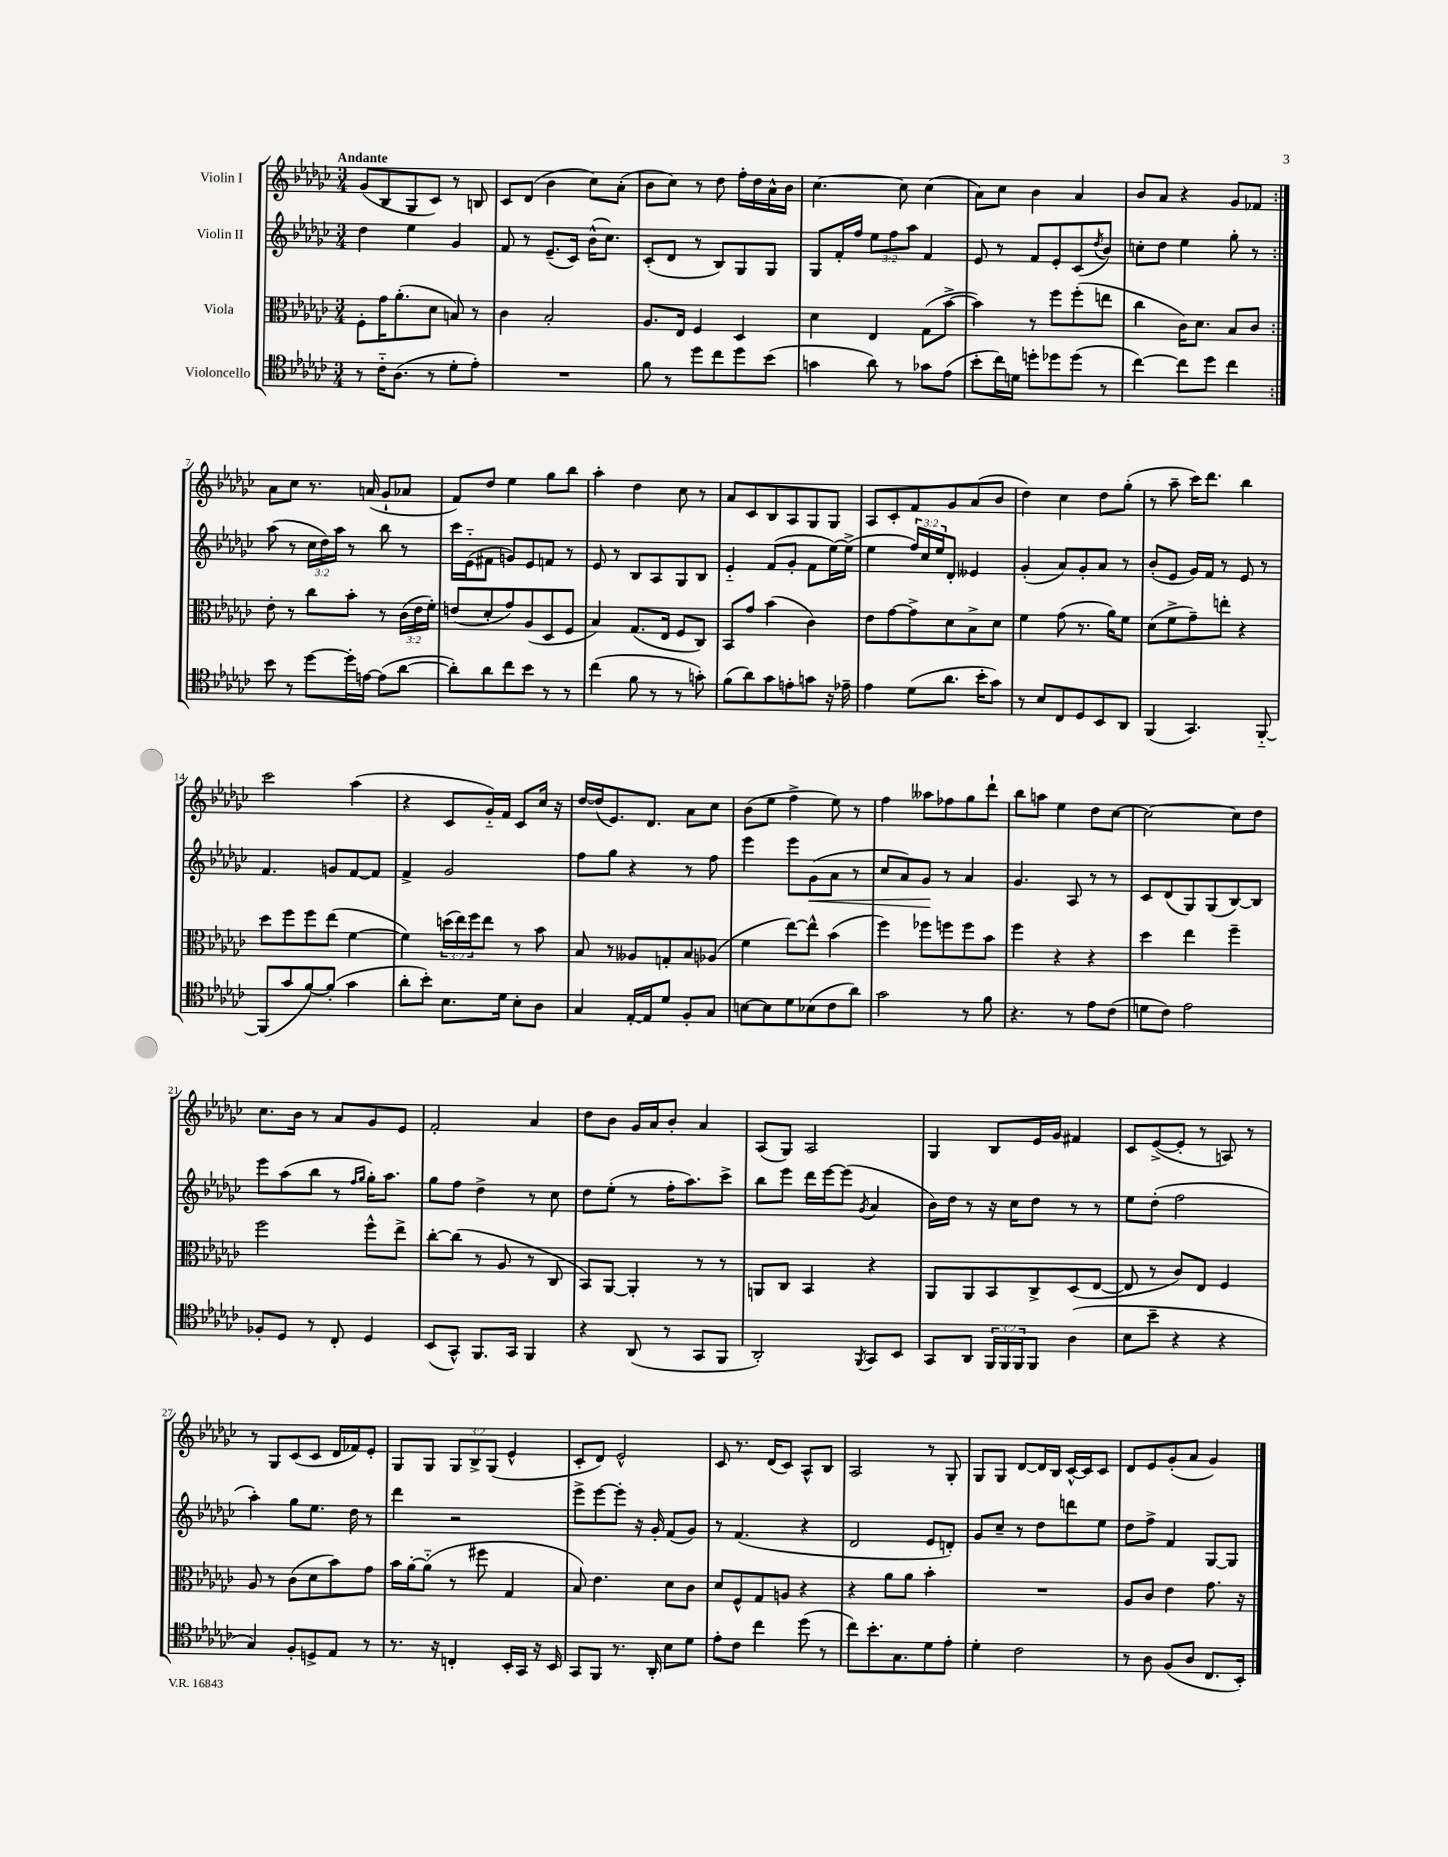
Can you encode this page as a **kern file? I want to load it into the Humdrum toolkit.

**kern	**kern	**kern	**kern
*staff4	*staff3	*staff2	*staff1
*clefC4	*clefC3	*clefG2	*clefG2
*k[b-e-a-d-g-c-]	*k[b-e-a-d-g-c-]	*k[b-e-a-d-g-c-]	*k[b-e-a-d-g-c-]
*M3/4	*M3/4	*M3/4	*M3/4
8r	8F'\L	4dd-\	(8g-/L
16c-'~\LK	16g-\K	.	8B-/
(8.A-\J	(8.a-'\	.	.
.	.	4ee-\	8G-/
8r	8d-\J	.	8c-/J)
8d-'\L	8B/)	4g-/	8r
8e-'\J)	8r	.	8B/
=	=	=	=
2.r	4c-\	8f/	8c-/L
.	.	8r	(8d-/J
.	2B-'/	(8.e-~/L	4b-\
.	.	16c-/Jk)	.
.	.	(16b-^^\LK	8cc-\L)
.	.	8.cc-\J)	.
.	.	.	(8a-'\J
=	=	=	=
8f\	8.A-/L	(8c-'/L	8b-\L
8r	.	8d-/J	8cc-\J)
.	16E-/Jk	.	.
8dd-\L	4F/	8r	8r
8cc-\	.	8B-/L)	8dd-\
8dd-\	4D-/	8G-/	16ff'\LL
.	.	.	16dd-\
(8b-\J	.	8G-/J	16a-^^\
.	.	.	16b-\JJ
=	=	=	=
4g\	4d-\	8G-/L	[4.cc-\
.	.	16f'/L	.
.	.	16ff/JJ	.
8a-\)	4E-/	12ee-\L	.
.	.	12ff\	.
8r	.	.	8cc-\]
.	.	12aa-\J	.
8g-\L	(8G-\L	4f/	(4cc-\
(8e-\J	[8b-^\J	.	.
=	=	=	=
8b-'\L	4b-\])	8e-/	8a-\L)
16cc-\L)	.	8r	8cc-\J
16d\JJ	.	.	.
8dd'\L	8r	8f/L	4b-\
8dd-\	8ff\L	8e-'/	.
(8dd-\J	(8ff'\	(8c-/	4a-/
.	.	8qdd-/	.
8r	8ee\J	8b-/J)	.
=	=	=	=
[4cc-\)	4cc-\	8cc'\L	8b-/L
.	.	8dd-\J	8a-/J
8cc-\]L	16c-\LK)	4ee-\	4r
.	8.d-\J	.	.
8dd-\J	.	.	.
4cc-\	8B-/L	8gg-'\	8g-/L
.	8c-/J	8r	8f-/J
=:|!	=:|!	=:|!	=:|!
8b-\	8e-'\	(8aa-\	8a-\L
8r	8r	8r	8cc-\J
[8dd-\L	8cc-\L	24cc-\LL	8.r
.	.	24dd-\)	.
.	.	24aa-\JJ	.
16dd-'\]L	8b-'\J	8r	.
[16e\JJ	.	.	(16a/
(8e\]L	8r	8bb-\	8g-`/L
[8a-\J	(24c-\LL	8r	8a-/J
.	24e-\	.	.
.	24f'\JJ)	.	.
=	=	=	=
8a-'\]L)	(8e/L	16ccc-\LL	8f/L)
.	.	(16e-'~\J	.
8a-\	8d-'/	8f#\J	8dd-/J
8cc-\	8g-/)	8g/L)	4ee-\
8b-\J	(8A-/	8e-/	.
8r	8D-/	8f/J	8gg-\L
8r	8F/J	8r	8bb-\J
=	=	=	=
(4cc-\	4B-/)	8e-/	4aa-'\
.	.	8r	.
8f\	(8.G-/L	8B-/L	4dd-\
8r	.	8A-/	.
.	16E-/Jk	.	.
8r	8F/L	8G-/	8cc-\
8g'\)	8C-/J)	8B-/J	8r
=	=	=	=
(8f\L	8BB-/L	4e-'~/	8a-/L
8a-\)	8g-/J	.	8c-/
8g-\	(4b-\	(8f/L	8B-/
8e'\	.	8g-'/J	8A-/
8g\J	4c-\)	8f\L	8G-/
16r	.	[16ee-\L)	8G-/J
16e-~\	.	(16ee-^\]JJ	.
=	=	=	=
4e-\	8e-\L	4ee-\	8A-/L
.	[8g-\	.	8c-'/
(8d-\L	8g-^\]	24ff/LL)	8f/
.	.	24cc-/	.
.	.	24ee-/J	.
8.a-\J	8d-\	8d-'/J	8g-/
.	8B-^\	4e--/	(8a-/
16b-'\LK	.	.	.
8g-\J)	8d-\J	.	8b-/J
=	=	=	=
8r	4f\	(4g-'/	4dd-\)
8B-/L	.	.	.
8C-/	(8g-\	8a-/L)	4cc-\
8D-/	8.r	8g-'/	.
8BB-/	.	8a-/J	8dd-\L
.	16a-\LK)	.	.
8AA-/J	8f\J	8r	(8gg-'\J
=	=	=	=
(4FF/	(8d-\L	(8b-'/L	8r
.	8f^\	8e-/J	8aa-~\
4.GG-/)	8g-~\)	16g-/LL)	16ccc-\LK)
.	.	16f/JJ	8.ddd-\J
.	8ee'\J	8r	.
.	4r	8e-/	4bb-\
[8FF'~/	.	8r	.
=	=	=	=
(8FF/]L	8dd-\L	4.f/	2ccc-\
8g-/	8ff\	.	.
[8f/)	8ff\	.	.
(8f'/]J	(8ee-\J	8g/L	.
4g-\	[4f\	[8f/	(4aa-\
.	.	8f/]J	.
=	=	=	=
8a-'\L	4f\])	4f^/	4r
8b-'\J)	.	.	.
8.B-\L	(24dd\LL	2g-/	8c-/L
.	24ee-\)	.	.
.	24ff\J	.	.
.	8ee-\J	.	16g-'~/L)
16d-\Jk	.	.	16f/JJ
8B-'\L	8r	.	8c-/L
8A-\J	8b-\	.	16cc-/Jk
.	.	.	16r
=	=	=	=
4G-/	8B-/	8ff\L	[16dd-/LL
.	.	.	(16dd-/]J
.	8r	8gg-\J	8.e-/)
[16E-'/LL	8A--/L	4r	.
16E-/]J	.	.	8.d-/J
8d-/J	8G'/	.	.
8F'/L	8B-/	8r	8a-\L
8G-/J	(8A-/J	8ff\	8cc-\J
=	=	=	=
[8B\L	4f\	4eee-\	(8b-\L
8B\]	.	.	8ee-\J
8d-\	[8ee-\L)	8eee-\L	4ff^\
(8B-\	8ee-^^\]J	(8g-\	.
8c-\	(4b-\	8a-\J	8ee-\)
8a-\J)	.	8r	8r
=	=	=	=
2g-\	4ff\)	8cc-/L	4ff\
.	.	8a-/)	.
.	8ff-\L	8g-/J	8aa--\L
.	8ff\	8r	8ff-\
8r	8ff\	4a-/	8gg-\
8f\	8b-\J	.	8ddd-`\J
=	=	=	=
4.r	4ff\	4.g-/	8bb-\L
.	.	.	8aa\J
.	4r	.	4ee-\
8r	.	8A-/	.
8e-\L	4r	8r	8dd-\L
(8c-\J	.	8r	[8cc-\J
=	=	=	=
8d\L	4dd-\	8c-/L	2cc-\_
8c-\J)	.	(8d-/	.
2e-\	4ee-\	8G-/)	.
.	.	(8G-/	.
.	4ff~\	[8B-/)	8cc-\]L
.	.	8B-/]J	8dd-\J
=	=	=	=
8F-'/L	2ff\	8eee-\L	8.cc-\L
8D-/J	.	(8aa-\	.
.	.	.	16b-\Jk
8r	.	8bb-\J	8r
8C-'/	.	8r	8a-/L
.	.	16qqff/LL	.
.	.	16qqgg-/JJ	.
4D-/	8ff^^\L	16gg-'\LK)	8g-/
.	.	8.aa-\J	.
.	8ee-^\J	.	8e-/J
=	=	=	=
(8BB-/L	[8cc-'\L	8gg-\L	2f'/
8GG-^^/J)	(8cc-\]J	8ff\J	.
8.FF/L	8r	4dd-^\	.
.	8A-/	.	.
16GG-/Jk	.	.	.
4FF/	8r	8r	4a-/
.	8C-/	8cc-\	.
=	=	=	=
4r	8BB-/L)	8dd-\L	8dd-\L
.	[8AA-/J	(8ee-'\J	8b-\J
(8AA-/	4AA-'/]	8r	16g-/LL
.	.	.	16a-/J
8r	.	16ff'\LK	8b-'/J
.	.	8.aa-\)	.
8GG-/L	8r	.	4a-/
8FF/J	8r	8ccc-^\J	.
=	=	=	=
2AA-'/)	8AA/L	8bb-\L	(8A-/L
.	8C-/J	8eee-\J	8G-/J)
.	4BB-/	16ddd-\LL	2A-/
.	.	[16eee-\J	.
.	.	(8eee-\]J	.
8qFF/	.	8qg-/	.
8GG-/L	4r	4a-/	.
8BB-/J	.	.	.
=	=	=	=
8GG-/L	8AA-/L	16b-\LL)	4G-/
.	.	16dd-\JJ	.
8AA-/J	8AA-/	8r	.
24FF/LL	8BB-/	16r	8B-/L
24FF/	.	.	.
.	.	16cc-\LK	.
24FF/J	.	.	.
8FF/J	8C-^/	8dd-\J	16e-/L
.	.	.	16g-/JJ
(4A-\	(8D-/	8r	4f#/
.	[8E-/J	8r	.
=	=	=	=
8B-\L	8E-/]	8ee-\L	8c-/L
8b-~\J	8r	(8dd-'\J	([8e-^/
4r	8c-/L)	2ff\	8e-'/]J
.	8E-/J	.	8r
4r	4F/	.	8A/)
.	.	.	8r
=	=	=	=
4G-/)	8A-/	4aa-'\)	8r
.	8r	.	8G-/L
8F'/L	(8c-\L	8gg-\L	(8c-/
8D^/	8d-\	8.ee-\J	8c-/J
8E-/J	8b-\)	.	16d-/LL
.	.	16dd-\	16f-/J)
8r	8g-\J	8r	8e-'/J
=	=	=	=
8.r	16b-\LL	4ddd-\	8G-/L
.	[16a-'\J	.	.
.	(8a-'~\]J	.	8G-/J
16r	.	.	.
4C'/	8r	2r	12G-/L
.	.	.	12B-^/
.	8ff#\	.	.
.	.	.	(12G-/J
16BB-'/LL	4G-/	.	4e-^^/
16GG-/JJ	.	.	.
16r	.	.	.
16BB-/	.	.	.
=	=	=	=
8GG-/L	8B-/)	8eee-^\L	8c-'/L
8FF/J	4.e-\	[8eee-\	8d-/J)
8.r	.	8eee-'\]J	2e-^^/
.	.	16r	.
16AA-'/	.	16g-'/	.
8B-\L	8d-\L	(8f/L	.
8d-\J	8c-\J	8g-/J)	.
=	=	=	=
8e-'\L	8d-/L	8r	8c-/
8c-\J	8F^^/	(4.f/	8.r
4cc-\	8G-/	.	.
.	.	.	(16d-/LK
.	8A/J	.	8c-/J)
(8dd-\	4r	4r	8A-^^/L
8r	.	.	8B-/J
=	=	=	=
8cc-\L)	4r	2d-/	2A-/
8.b-'\	.	.	.
.	8a-\L	.	.
8.G-\	.	.	.
.	8a-\J	.	.
8d-\	4b-'\	8e-/L	8r
8e-'\J	.	8d'/J)	8G-'/
=	=	=	=
4d-'\	2.r	8g-/L	8G-/L
.	.	8cc-~/J	8G-/J
2c-\	.	8r	[8d-/L
.	.	8dd-\L	16d-/]L
.	.	.	16B-/JJ
.	.	8ddd\	[16c-^^/LL
.	.	.	16c-/]J
.	.	8ee-\J	8c-/J
=	=	=	=
8r	8A-/L	8dd-\L	8d-/L
8A-\	8c-/J	8ff^\J	8e-/
(8F/L	4e-\	4f/	(8g-'/
8A-/J	.	.	8a-/J
8.C-/L	8.g-\	[8G-/L	4g-/)
.	.	8G-/]J	.
16BB-'/Jk)	16r	.	.
==	==	==	==
*-	*-	*-	*-
